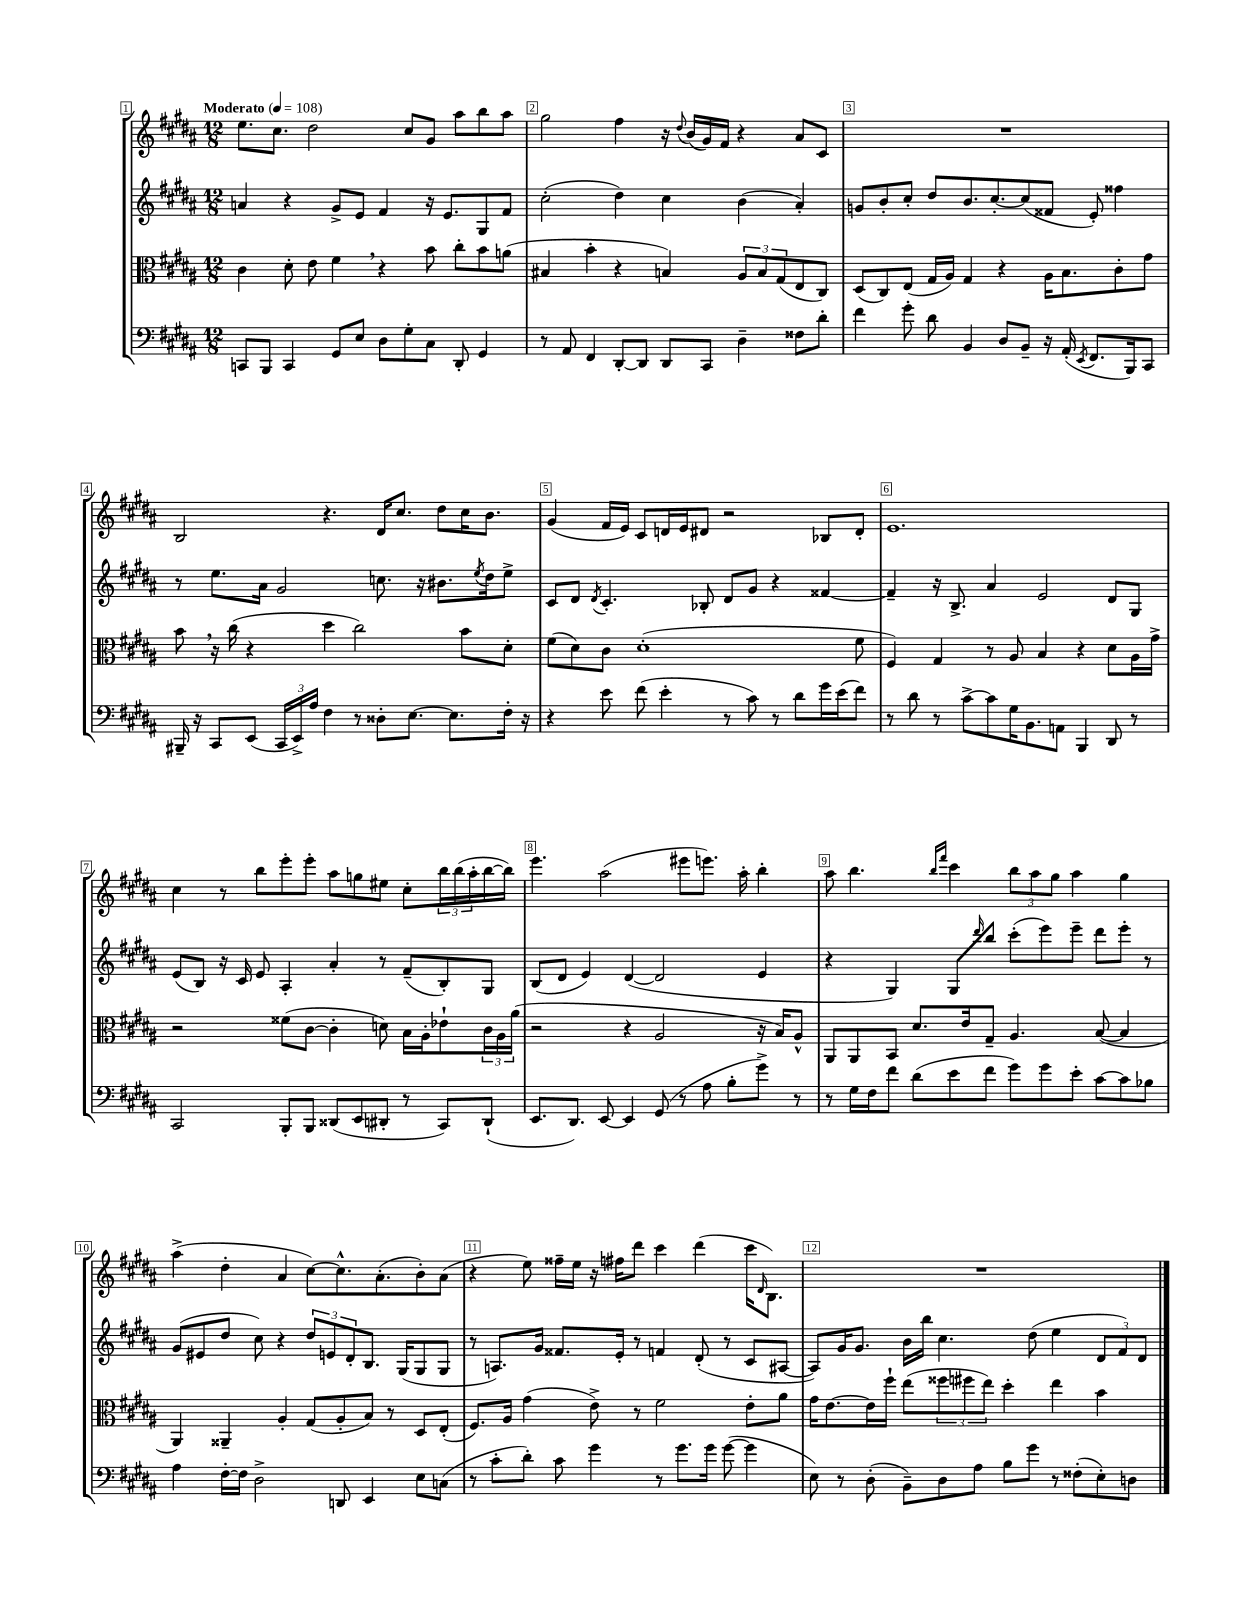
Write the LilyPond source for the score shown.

<<
\new StaffGroup <<
\new Staff = "s0" {
    \clef treble \key b \major \numericTimeSignature \time 12/8 \tempo "Moderato" 4 = 108
    e''8. cis''8. dis''2 cis''8 gis'8 ais''8 b''8 ais''8 |
    gis''2 fis''4 r16 \appoggiatura { dis''8 } b'16( gis'16) fis'16 r4 ais'8 cis'8 |
    R1. |
    b2 r4. dis'16 cis''8. dis''8 cis''16 b'8. |
    gis'4( fis'16 e'16) cis'8 d'16 e'16 dis'8 r2 bes8 dis'8-. |
    e'1. |
    cis''4 r8 b''8 e'''8-. e'''8-. ais''8 g''8 eis''8 cis''8-. \tuplet 3/2 { b''16 b''16( ais''16-. } b''16~ b''16) |
    e'''4. ais''2( eis'''8 e'''8.) ais''16-. b''4-. |
    ais''8 b''4. \grace { b''16 fis'''16 } cis'''4 \tuplet 3/2 { b''8 ais''8 gis''8 } ais''4 gis''4 |
    ais''4->( dis''4-. ais'4 cis''8~) cis''8.-^ ais'8.-.( b'8-.) ais'8( |
    r4 e''8) fisis''16-- e''16 r16 fis''16 dis'''8 cis'''4 dis'''4( cis'''16 \grace { dis'16 } b8.) |
    R1. \bar "|." |
}
\new Staff = "s1" {
    \clef treble \key b \major \numericTimeSignature \time 12/8
    a'4 r4 gis'8-> e'8 fis'4 r16 e'8. gis8 fis'8 |
    cis''2-.( dis''4) cis''4 b'4( ais'4-.) |
    g'8 b'8-. cis''8-. dis''8 b'8. cis''8.~-. cis''8( fisis'8 e'8-.) fisis''4 |
    r8 e''8. ais'16 gis'2 c''8. r16 bis'8. \acciaccatura { e''8 } dis''16 e''8-> |
    cis'8 dis'8 \acciaccatura { dis'8 } cis'4.-. bes8-. dis'8 gis'8 r4 fisis'4~ |
    fisis'4-- r16 b8.-> ais'4 e'2 dis'8 gis8 |
    e'8( b8) r16 cis'16 e'8 ais4-. ais'4-. r8 fis'8--( b8-.) gis8 |
    b8( dis'8 e'4) dis'4~( dis'2 e'4 |
    r4 gis4) gis8 \grace { dis'''16 } b''8 cis'''8-.( e'''8) e'''8-- dis'''8 e'''8-. r8 |
    gis'8( eis'8 dis''8 cis''8) r4 \tuplet 3/2 { dis''8 e'8 dis'8-. } b8. gis16( gis8 gis8 |
    r8 a8.) gis'16 fisis'8. e'16-. r8 f'4 dis'8-.( r8 cis'8 ais8~ |
    ais8) gis'16 gis'8. b'16 b''16 cis''4. dis''8( e''4 \tuplet 3/2 { dis'8 fis'8) dis'8 } \bar "|." |
}
\new Staff = "s2" {
    \clef alto \key b \major \numericTimeSignature \time 12/8
    cis'4 dis'8-. e'8 fis'4 \breathe r4 b'8 cis''8-. b'8 a'8( |
    bis4 b'4-. r4 b4) \tuplet 3/2 { ais8 b8 gis8( } e8 cis8) |
    dis8( cis8) e8( gis16 ais16) gis4 r4 ais16 b8. cis'8-. gis'8 |
    b'8 \breathe r16 cis''16( r4 dis''4 cis''2) b'8 dis'8-. |
    fis'8( dis'8) cis'8 dis'1-.( fis'8 |
    fis4) gis4 r8 ais8 b4 r4 dis'8 ais16 gis'16-> |
    r2 fisis'8( cis'8~ cis'4-. d'8) b16 ais16-. ees'8-! \tuplet 3/2 { cis'16 ais16 ais'16( } |
    r2 r4 ais2 r16 b16) ais8-^ |
    ais,8 ais,8 b,8 dis'8. e'16 gis8-- ais4. b8~( b4 |
    ais,4) aisis,4-- ais4-. gis8( ais8-. b8) r8 dis8 e8-.( |
    fis8.) ais16 gis'4( e'8->) r8 fis'2 e'8-. ais'8 |
    gis'16 e'8.~ e'16 fis''16-! e''8( \tuplet 3/2 { fisis''8 fis''8 e''8) } dis''4-. e''4 b'4 \bar "|." |
}
\new Staff = "s3" {
    \clef bass \key b \major \numericTimeSignature \time 12/8
    c,8 b,,8 c,4 gis,8 e8 dis8 gis8-. cis8 dis,8-. gis,4 |
    r8 ais,8 fis,4 dis,8~-. dis,8 dis,8 cis,8 dis4-- fisis8 dis'8-. |
    fis'4 gis'8-. dis'8 b,4 dis8 b,8-- r16 ais,16-.( \acciaccatura { e,8 } fis,8. b,,16) cis,8 |
    bis,,16-- r16 cis,8 e,8( \tuplet 3/2 { cis,16 e,16->) ais16 } fis4 r8 disis8-. e8.~ e8. fis16-. r16 |
    r4 e'8 fis'8( e'4-. r8 cis'8) r8 dis'8 gis'16 e'16( fis'8) |
    r8 dis'8 r8 cis'8~-> cis'8 gis16 b,8. a,8 b,,4 dis,8 r8 |
    cis,2 b,,8-. b,,8 disis,8( e,8 dis,8-. r8 cis,8) dis,8-!( |
    e,8. dis,8.) e,8~ e,4 gis,8( r8 ais8 b8-. gis'8->) r8 |
    r8 gis16 fis16 fis'8 dis'8( e'8 fis'8 gis'8) gis'8 e'8-. cis'8~ cis'8 bes8 |
    ais4 fis16~-. fis16 dis2-> d,8 e,4 e8 c8( |
    r8 cis'8-. dis'8-.) cis'8 gis'4 r8 gis'8. gis'16 gis'8~( gis'4 |
    e8) r8 dis8-.( b,8--) dis8 ais8 b8 gis'8 r8 fisis8-.( e8-.) d8 \bar "|." |
}
>>
>>
\layout { \context { \Score \override BarNumber.break-visibility = ##(#f #t #t) barNumberVisibility = #all-bar-numbers-visible \override BarNumber.stencil = #(make-stencil-boxer 0.1 0.3 ly:text-interface::print) } }
